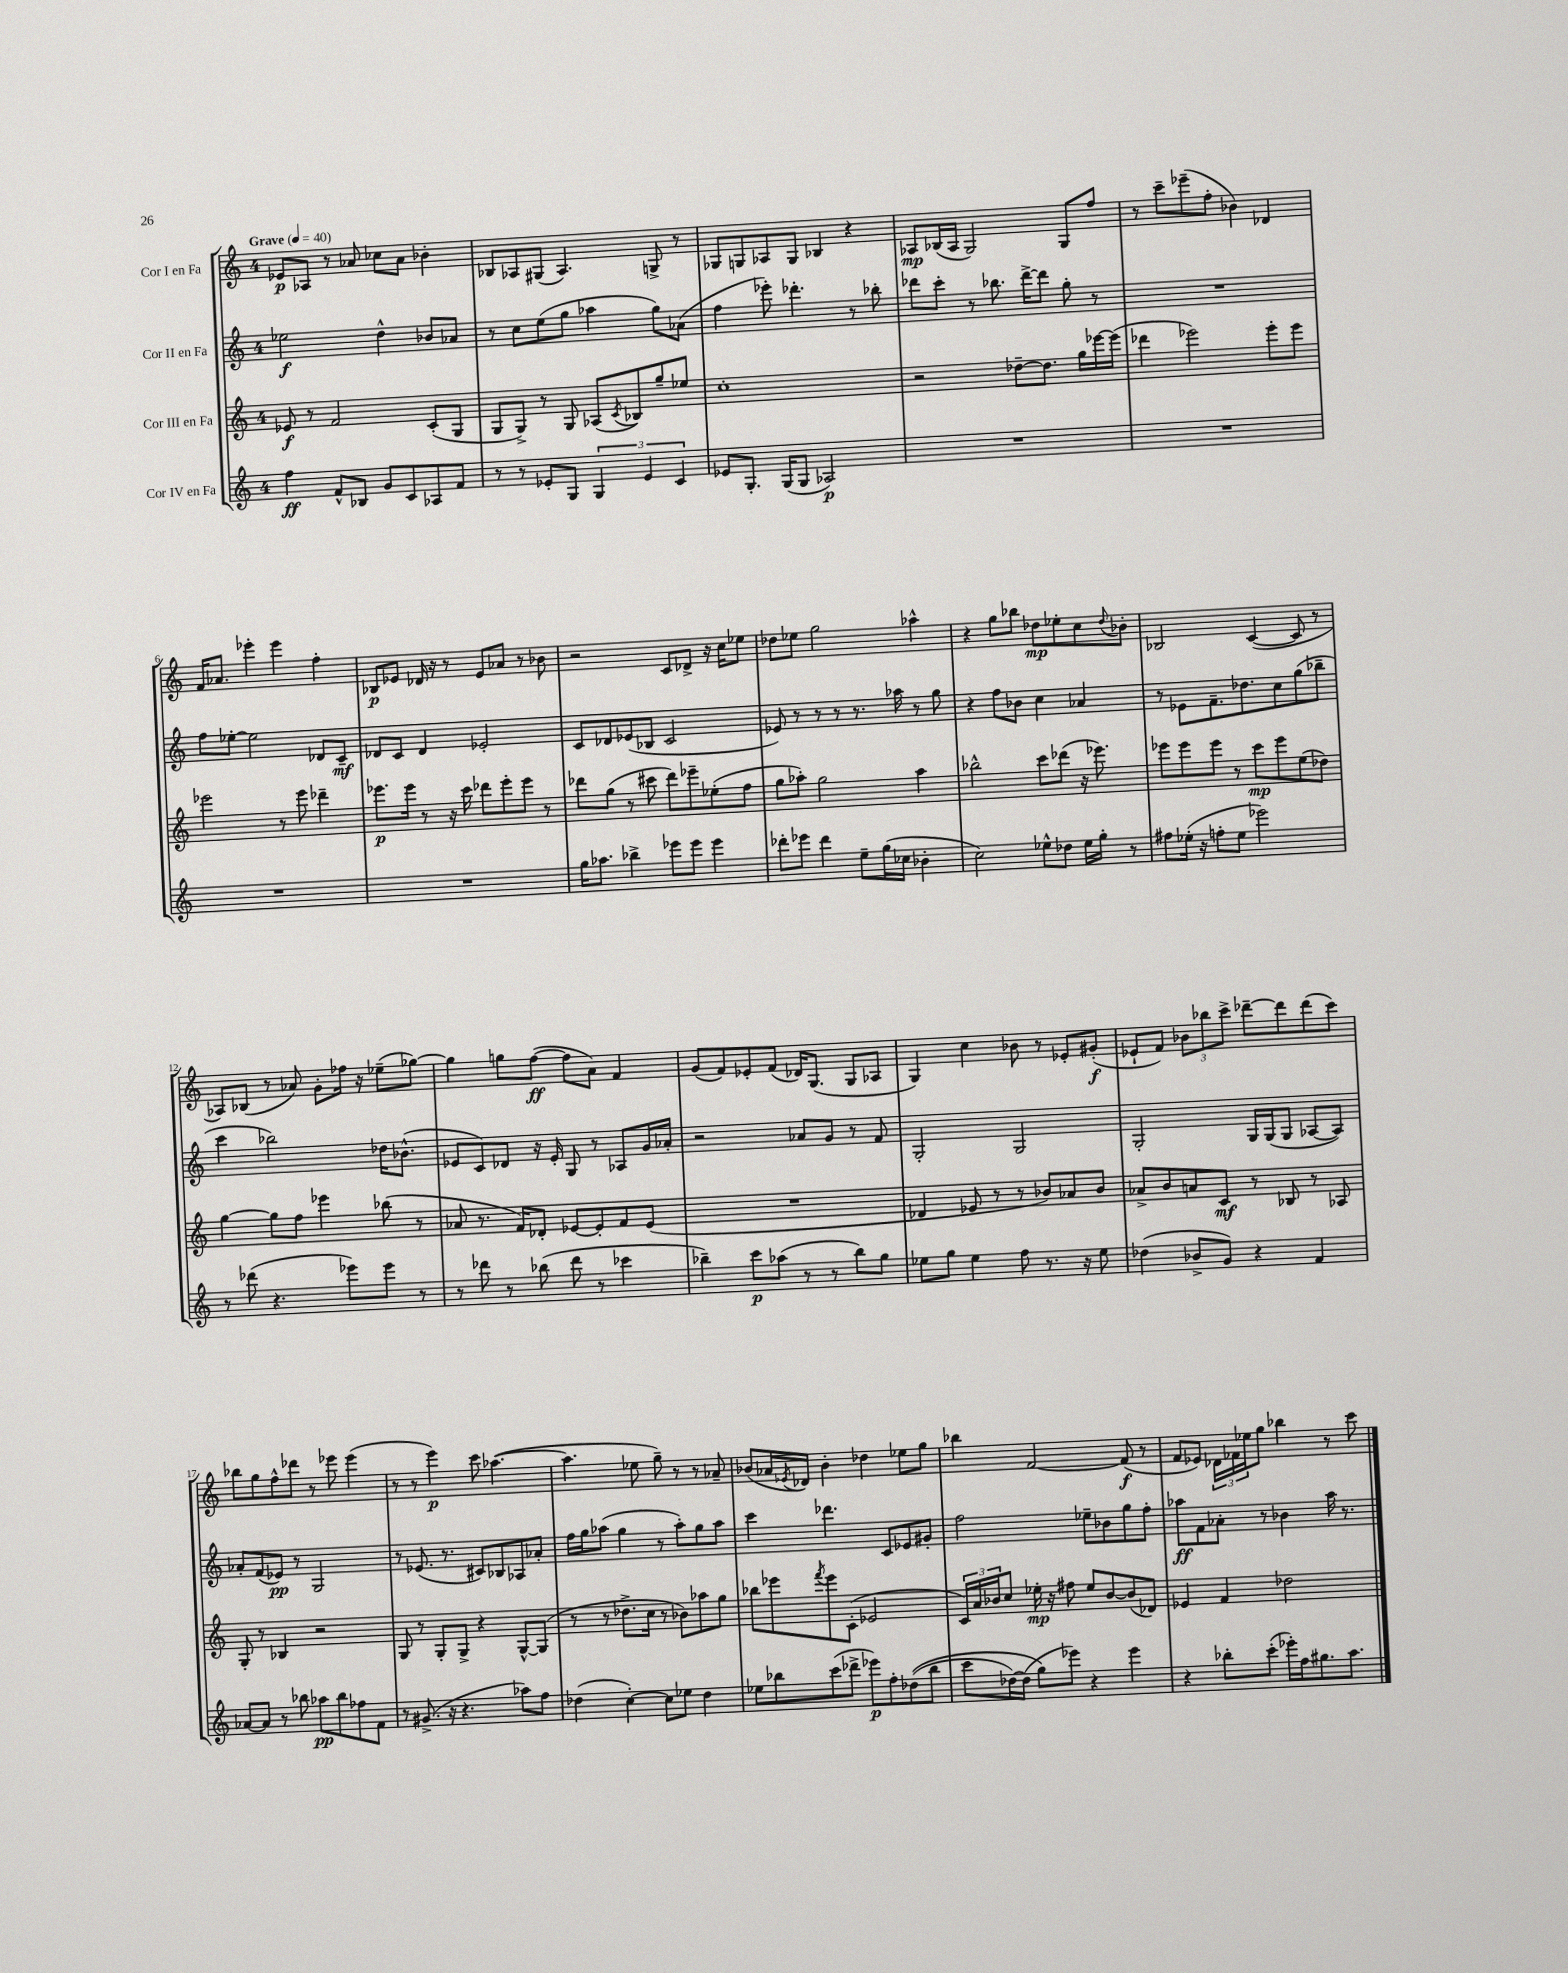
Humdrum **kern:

**kern	**dynam	**kern	**dynam	**kern	**dynam	**kern	**dynam
*part4	*part4	*part3	*part3	*part2	*part2	*part1	*part1
*staff4	*staff4	*staff3	*staff3	*staff2	*staff2	*staff1	*staff1
*I"Cor IV en Fa	*	*I"Cor III en Fa	*	*I"Cor II en Fa	*	*I"Cor I en Fa	*
*clefG2	*	*clefG2	*	*clefG2	*	*clefG2	*
*k[]	*	*k[]	*	*k[]	*	*k[]	*
*M4/4	*	*M4/4	*	*M4/4	*	*M4/4	*
*MM40	*	*MM40	*	*MM40	*	*MM40	*
=1	=1	=1	=1	=1	=1	=1	=1
!	!	!	!	!	!	!LO:TX:a:B:t=Grave	!
4ff\	ff	8e-X/	f	2ee-X\	f	8e-X/L	p
.	.	8r	.	.	.	8A-X/J	.
8f^^/L	.	2f/	.	.	.	8r	.
8B-X/J	.	.	.	.	.	8a-X/	.
8g/L	.	.	.	4dd^^\	.	8cc-X\L	.
8c/	.	.	.	.	.	8a-\J	.
8A-X/	.	(8c'/L	.	8b-X/L	.	4b-X'\	.
8f/J	.	8G/J	.	8a-X/J	.	.	.
=2	=2	=2	=2	=2	=2	=2	=2
8r	.	8G/L	.	8r	.	8B-X/L	.
8r	.	8G^/J)	.	8cc\L	.	8A-X/	.
8e-X'/L	.	8r	.	(8ee\	.	(8G#X/J	.
8G/J	.	8G/	.	8gg\J	.	4.A-/)	.
6G/	.	(8A-X/L	.	4aa-X\	.	.	.
.	.	8qc/	.	.	.	.	.
.	.	8B-X/)	.	.	.	.	.
6e-/	.	.	.	.	.	.	.
.	.	8gg~/	.	8gg\L)	.	8Gn^/	.
6c/	.	.	.	.	.	.	.
.	.	8ee-X/J	.	(8a-X\J	.	8r	.
=3	=3	=3	=3	=3	=3	=3	=3
8e-X/L	.	1cc'	.	4ff\	.	8G-X/L	.
8.G'/J	.	.	.	.	.	8Gn/	.
.	.	.	.	8eee-X'\)	.	8A-X/	.
(16G/KL	.	.	.	.	.	.	.
8G/J	.	.	.	4.ddd-X'\	.	8G/J	.
2A-X/)	p	.	.	.	.	4B-X/	.
.	.	.	.	8r	.	4r	.
.	.	.	.	8bb-X'\	.	.	.
=4	=4	=4	=4	=4	=4	=4	=4
1r	.	2r	.	8ddd-X\L	.	8A-X/L	mp
.	.	.	.	8ccc'\J	.	(16B-X/L	.
.	.	.	.	.	.	16A-/JJ	.
.	.	.	.	8r	.	2G/)	.
.	.	.	.	8.bb-X\	.	.	.
.	.	[8dd-X~\L	.	.	.	.	.
.	.	.	.	[16ddd-^\KL	.	.	.
.	.	8.dd-\J]	.	8ddd-\J]	.	.	.
.	.	.	.	8gg'\	.	8G/L	.
.	.	16gg\LL	.	.	.	.	.
.	.	[16eee-X\	.	8r	.	8ff/J	.
.	.	(16eee-\JJ]	.	.	.	.	.
=5	=5	=5	=5	=5	=5	=5	=5
1r	.	4ddd-X\	.	1r	.	8r	.
.	.	.	.	.	.	8ccc~\L	.
.	.	2eee-X\)	.	.	.	(8eee-X~\	.
.	.	.	.	.	.	8ff'\J	.
.	.	.	.	.	.	4b-X\)	.
.	.	8eee-'\L	.	.	.	4d-X/	.
.	.	8eee-\J	.	.	.	.	.
!!LO:LB:g=z
=6	=6	=6	=6	=6	=6	=6	=6
1r	.	2eee-X\	.	8ff\L	.	16f/KL	.
.	.	.	.	.	.	8.a-X/J	.
.	.	.	.	[8ee-X'\J	.	.	.
.	.	.	.	2ee-\]	.	4eee-X'\	.
.	.	8r	.	.	.	4eee-\	.
.	.	8eee-\	.	.	.	.	.
.	.	4ddd-X~\	.	8d-X/L	.	4ff'\	.
.	.	.	.	8c~/J	mf	.	.
=7	=7	=7	=7	=7	=7	=7	=7
1r	.	8.eee-X\L	p	8d-X/L	.	8B-X/L	p
.	.	.	.	8c/J	.	8e-X/J	.
.	.	16eee-\Jk	.	.	.	.	.
.	.	8r	.	4d-/	.	16d-X/	.
.	.	.	.	.	.	16r	.
.	.	16r	.	.	.	8r	.
.	.	16ccc\	.	.	.	.	.
.	.	8ddd-X\L	.	2e-X'/	.	8e-/L	.
.	.	8eee-'\	.	.	.	8a-X/J	.
.	.	8eee-\J	.	.	.	8r	.
.	.	8r	.	.	.	8b-X\	.
=8	=8	=8	=8	=8	=8	=8	=8
16gg\KL	.	8ddd-X\L	.	8c/L	.	2r	.
8.aa-X\J	.	.	.	.	.	.	.
.	.	(8gg\J	.	8d-X/	.	.	.
4bb-X^\	.	8r	.	(8e-X/	.	.	.
.	.	8ccc#X\	.	8B-X/J	.	.	.
8eee-X\L	.	8ddd-\L)	.	2c/	.	8c/L	.
8eee-\J	.	8eee-X~\	.	.	.	8d-X^/J	.
4eee-\	.	(8ee-X'\	.	.	.	16r	.
.	.	.	.	.	.	16cc\KL	.
.	.	8ff\J	.	.	.	8ee-X\J	.
=9	=9	=9	=9	=9	=9	=9	=9
8ddd-X'\L	.	8gg\L	.	8e-X/)	.	8dd-X\L	.
8eee-X\J	.	8aa-X'\J)	.	8r	.	8ee-X\J	.
4ddd-\	.	2gg\	.	8r	.	2gg\	.
.	.	.	.	8r	.	.	.
8ee~\L	.	.	.	8.r	.	.	.
(16gg\L	.	.	.	.	.	.	.
16cc-X\JJ	.	.	.	16aa-X\	.	.	.
4b-X'\	.	4aa-\	.	8r	.	4aa-X^^\	.
.	.	.	.	8gg\	.	.	.
=10	=10	=10	=10	=10	=10	=10	=10
2cc\)	.	2bb-X^^\	.	4r	.	4r	.
.	.	.	.	8ff\L	.	8gg\L	.
.	.	.	.	8b-X\J	.	8bb-X\J	.
8ee-X^^\L	.	8ccc\L	.	4cc\	.	8dd-X\L	mp
8dd-X\J	.	(8ddd-X\J	.	.	.	8ee-X'\	.
16ee-\LL	.	16r	.	4a-X/	.	8cc\	.
16gg'\JJ	.	8.eee-X\)	.	.	.	.	.
.	.	.	.	.	.	8qqdd-/	.
8r	.	.	.	.	.	8b-X'\J	.
=11	=11	=11	=11	=11	=11	=11	=11
8ff#X\L	.	8eee-X\L	.	8r	.	2B-X/	.
(16ee-X'\Jk	.	8eee-\	.	8e-X\L	.	.	.
16r	.	.	.	.	.	.	.
8ffn'\L	.	8eee-\J	.	8.f~\	.	.	.
8ee-\J	.	8r	.	.	.	.	.
.	.	.	.	8.dd-X\	.	.	.
2eee-X\)	.	8ccc\L	mp	.	.	([4c/	.
.	.	8eee-\	.	8cc\	.	.	.
.	.	(8ee\	.	(8gg\	.	8c/]	.
.	.	8dd-X\J)	.	8bb-X~\J	.	8r	.
!!LO:LB:g=z
=12	=12	=12	=12	=12	=12	=12	=12
8r	.	[4gg\	.	4ccc\	.	8A-X/L)	.
(8ddd-X\	.	.	.	.	.	(8B-X/J	.
4.r	.	8gg\L]	.	2bb-X\)	.	8r	.
.	.	8ff\J	.	.	.	8a-X/)	.
.	.	4eee-X\	.	.	.	8g'\L	.
8eee-X\L)	.	.	.	.	.	16ff-X\Jk	.
.	.	.	.	.	.	16r	.
8eee-\J	.	(8bb-X\	.	16dd-X\KL	.	(8ee-X~\L	.
.	.	.	.	(8.b-X^^\J	.	.	.
8r	.	8r	.	.	.	[8gg-X\J)	.
=13	=13	=13	=13	=13	=13	=13	=13
8r	.	8a-X/	.	8e-X/L	.	4gg-\]	.
8ddd-X\	.	8.r	.	8c/)	.	.	.
8r	.	.	.	8d-X/J	.	8ggn\L	.
.	.	16f/KL)	.	.	.	.	.
(8bb-X\	.	8d-X'/J	.	16r	.	([8ff\J	ff
.	.	.	.	16e-'/	.	.	.
8ddd-\	.	[8e-X/L	.	8G/	.	8ff\L]	.
8r	.	8e-'/]	.	8r	.	8a\J)	.
4ccc-X\	.	8f/	.	8A-X/L	.	4f/	.
.	.	(8e-/J	.	16g/L	.	.	.
.	.	.	.	16a-X'/JJ	.	.	.
=14	=14	=14	=14	=14	=14	=14	=14
4bb-X~\)	.	1r	.	2r	.	(8g/L	.
.	.	.	.	.	.	8f/)	.
8ccc\L	p	.	.	.	.	8e-X'/	.
(8aa-X\J	.	.	.	.	.	(8f/J	.
8r	.	.	.	8a-X/L	.	16d-X/KL)	.
.	.	.	.	.	.	(8.G/J	.
8r	.	.	.	8g/J	.	.	.
8bb-\L)	.	.	.	8r	.	8G/L	.
8gg\J	.	.	.	8f/	.	8A-X/J	.
=15	=15	=15	=15	=15	=15	=15	=15
8ee-X\L	.	4d-X/	.	2G'/	.	4G/)	.
8gg\J	.	.	.	.	.	.	.
4ee-\	.	8e-X/	.	.	.	4cc\	.
.	.	8r	.	.	.	.	.
8ff\	.	8r	.	2G/	.	8b-X\	.
8.r	.	8b-X/L)	.	.	.	8r	.
.	.	8a-X/	.	.	.	8e-X'/L	.
16r	.	.	.	.	.	.	.
8ee-\	.	8b-/J	.	.	.	(8g#X'/J	f
=16	=16	=16	=16	=16	=16	=16	=16
(4dd-X\	.	8a-X^/L	.	2G'/	.	8e-X`/L	.
.	.	8b/	.	.	.	8f/J)	.
8b-X^/L	.	8an/	.	.	.	12b-X\L	.
.	.	.	.	.	.	12bb-X\	.
8g/J)	.	8c/J	mf	.	.	.	.
.	.	.	.	.	.	12ccc^\J	.
4r	.	8r	.	16G/LL	.	[8ddd-X~\L	.
.	.	.	.	(16G/J	.	.	.
.	.	8B-X/	.	8G/J	.	8ddd-\]	.
4f/	.	8r	.	[8A-X/L	.	(8ddd-\	.
.	.	8A-X/	.	8A-/J])	.	8ccc\J)	.
!!LO:LB:g=z
=17	=17	=17	=17	=17	=17	=17	=17
[8a-X/L	.	8G'/	.	8a-X'/L	.	8bb-X\L	.
8a-/J]	.	8r	.	(8f/	.	8gg\	.
8r	.	4B-X/	.	8e-X/J)	pp	8ff^^\	.
8bb-X\	.	.	.	8r	.	8ddd-X\J	.
8aa-X\L	pp	2r	.	2G/	.	8r	.
8bb-\	.	.	.	.	.	8eee-X\	.
8ff-X\	.	.	.	.	.	(4eee-\	.
8f\J	.	.	.	.	.	.	.
=18	=18	=18	=18	=18	=18	=18	=18
8r	.	8G/	.	8r	.	8r	.
(8.g#X^/	.	8r	.	(8.e-X/	.	8r	.
.	.	8G'/L	.	.	.	4eee\)	p
16r	.	.	.	8.r	.	.	.
4.r	.	8G^/J	.	.	.	.	.
.	.	4r	.	8c#X/L)	.	8ccc\	.
.	.	.	.	8B-X/	.	([4.aa-X\	.
8aa-X\L)	.	[8G^^/L	.	8A-X/	.	.	.
8ff\J	.	(8G/J]	.	8a-X'/J	.	.	.
=19	=19	=19	=19	=19	=19	=19	=19
(4dd-X\	.	8r	.	16ff\LL	.	4.aa-\]	.
.	.	.	.	16gg\J	.	.	.
.	.	8r	.	(8aa-X\J	.	.	.
[4cc'\)	.	8.dd-X^\L	.	4gg\	.	.	.
.	.	.	.	.	.	8ee-X\	.
.	.	16cc\Jk	.	.	.	.	.
8cc\L]	.	8r	.	8r	.	8gg~\)	.
8ee-X\J	.	8b-X\L)	.	8aa-'\L)	.	8r	.
4dd-\	.	8aa-X\	.	8gg\	.	8r	.
.	.	8gg\J	.	8aa-\J	.	8a-X~/	.
=20	=20	=20	=20	=20	=20	=20	=20
8ee-X\L	.	8bb-X\L	.	4ccc\	.	(8b-X/L	.
8bb-X\	.	8eee-X\	.	.	.	16a-X/L	.
.	.	.	.	.	.	8qe-X/	.
.	.	.	.	.	.	16d-X/JJ)	.
.	.	8qfff/	.	.	.	.	.
(8ccc\	.	8eee-\	.	4.ddd-X\	.	4b-'\	.
8ddd-X^\J	.	(8c'\J	.	.	.	.	.
8eee-X\L)	p	2e-X/	.	.	.	4dd-X\	.
8ff'\	.	.	.	8c/L	.	.	.
((8dd-X\	.	.	.	8e-X/	.	8ee-X\L	.
8bb-\J	.	.	.	8g#X'/J	.	8gg\J	.
=21	=21	=21	=21	=21	=21	=21	=21
8ccc\L	.	24c/LL)	.	2ff\	.	4bb-X\	.
.	.	24a/	.	.	.	.	.
.	.	24b-X/J	.	.	.	.	.
[16dd-X\L)	.	8cc/J	.	.	.	.	.
(16dd-\JJ]	.	.	.	.	.	.	.
8gg\L)	.	16ee-X'\	mp	.	.	[2f/	.
.	.	16r	.	.	.	.	.
8eee-X\J)	.	8ff#X\	.	.	.	.	.
4r	.	8ee-/L	.	8ee-X~\L	.	.	.
.	.	[8b-/	.	8b-X\	.	.	.
4eee-\	.	(8b-/]	.	8gg\	.	(8f/]	f
.	.	8d-X/J)	.	8ff'\J	.	8r	.
=22	=22	=22	=22	=22	=22	=22	=22
4r	.	4e-X/	.	8aa-X\L	ff	8f/L	.
.	.	.	.	8f\	.	8e-X/J)	.
8bb-X'\L	.	4f/	.	8a-X'\J	.	24d-X\LL	.
.	.	.	.	.	.	24f-X\	.
.	.	.	.	.	.	24ee-X\J	.
(8ccc'\J	.	.	.	8r	.	8gg\J	.
16eee-X'\LL)	.	2dd-X\	.	4b-X\	.	4bb-X\	.
16ff\J	.	.	.	.	.	.	.
8.gg#X\	.	.	.	.	.	.	.
.	.	.	.	16aa-\	.	8r	.
8.aa\J	.	.	.	8.r	.	.	.
.	.	.	.	.	.	8ccc\	.
==	==	==	==	==	==	==	==
*-	*-	*-	*-	*-	*-	*-	*-
